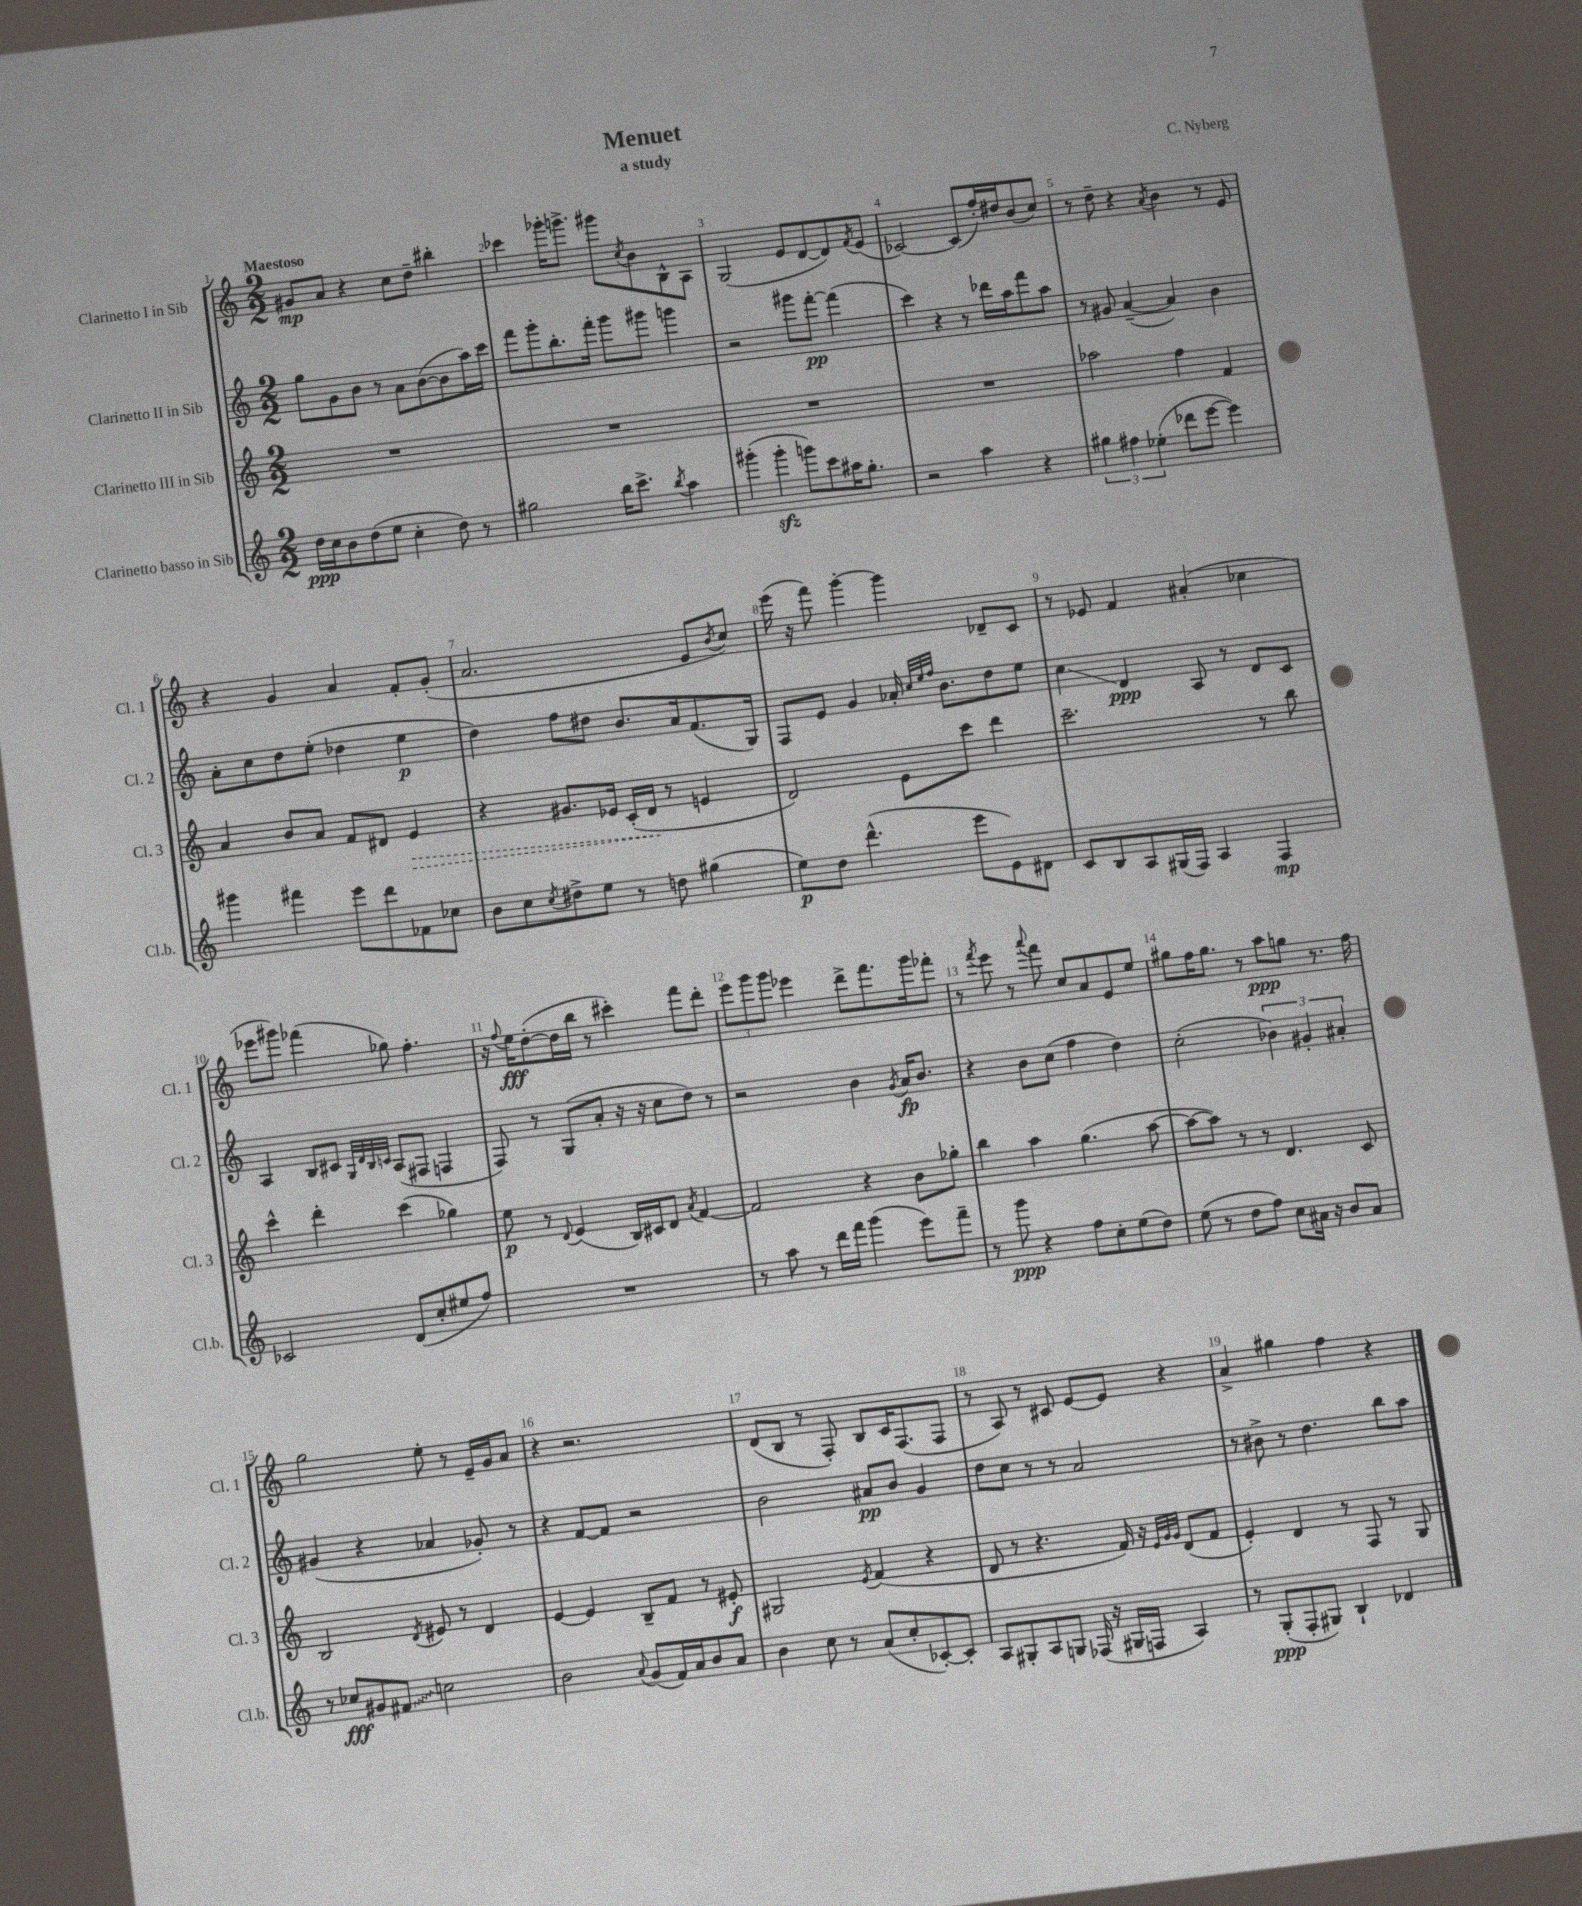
\header { title = "Menuet" composer = "C. Nyberg" subtitle = "a study" }
<<
\new StaffGroup <<
\new Staff = "s0" \with { instrumentName = "Clarinetto I in Sib" shortInstrumentName = "Cl. 1" } {
    \clef treble \key c \major \numericTimeSignature \time 2/2 \tempo "Maestoso"
    gis'8\mp a'8 r4 c''8 d''8-- bis''4-. |
    ces'''4 ges'''16-. g'''8.-> gis'''8 \acciaccatura { c''8 } b'8 b8-^ a8 |
    g2( e'8 d'8~ d'8) \acciaccatura { f'8 } e'8( |
    ces'2~) ces'8( f''16-.) dis''16 b'8( c''8) |
    r8 d''8-- r4 \acciaccatura { a'8 } b'4 r8 e'8 |
    r4 g'4 a'4 f'8-. g'8-.( |
    a'2. e'8 \acciaccatura { b'8 } c''8) |
    e'''16( r16 f'''8) g'''4~-. g'''4 des'8-- c'8 |
    r8 ees'8 f'4 ais'4-.( ces''4 |
    ees'''8 gis'''8) fes'''4( ges''8) f''4.-. |
    r16 \appoggiatura { f''8 } e''16\fff d''8~-.( d''16 b''16 r8 cis'''4-.) f'''8 d'''8-. |
    \tuplet 3/2 { e'''8 g'''8 g'''8 } ees'''4 d'''8-> f'''8. g'''16 fes'''8-. |
    r8 \acciaccatura { f'''8 } e'''8 r8 \appoggiatura { a'''8 } f'''8 c''8 a'8 e'8 e''8 |
    gis''8 f''16 gis''8. r8 a''8\ppp g''8 r8. f''16 |
    g''2 e''8-. r8 e'16-- g'16 a'8 |
    r4 r2. |
    d'8( b8 r8 f8-.) b8 c'16 f8.( f8 |
    r8 a8) r8 cis'8 e'8~ e'8 r4 |
    a'4-> gis''4 f''4 r4 \bar "|." |
}
\new Staff = "s1" \with { instrumentName = "Clarinetto II in Sib" shortInstrumentName = "Cl. 2" } {
    \clef treble \key c \major \numericTimeSignature \time 2/2
    g''8 g'8 b'8 r8 a'8 b'8~( b'8 a''16) c'''16 |
    f'''8 g'''8-. b''8.-. f'''16-. g'''8 gis'''8 g'''4 |
    r2 gis'''8 f'''8~-.\pp f'''4( |
    c'''4) r4 r8 des'''16 a''16 f'''8 a''8 |
    r8 gis'8 a'4~--( a'4) b'4 |
    a'8-. c''8 d''8 e''8-.( des''4 e''4\p |
    d''4) f''8 dis''8 b'8. a'16 f'8.( g16) |
    f8 e'8 g'4 aes'16-. \grace { c''32 e''32 f''32 } b'8. d''8 e''8 |
    c''4\glissando d'4\ppp a8 r8 d'8 c'8 |
    a4 b8 cis'8 \grace { g32 d'32 b32 c'32 } a8( fis8 f4 |
    f8) r8 g8( a'8-. r16 r16 c''8 d''8) r8 |
    r2 b'4 \acciaccatura { g'8 } a'16\fp b'8. |
    r4 b'8 c''8( f''4 d''4) |
    c''2-.( \tuplet 3/2 { bes'4) gis'4-. ais'4-. } |
    gis'4( r4 aes'4 ges'8-.) r8 |
    r4 f'8~ f'8 r2 |
    b'2 ais'8\pp b'8 g'4 |
    d''8 c''8 r8 r8 a'2 |
    r8 bis'8-> r8 d''4. b''8 a''8 \bar "|." |
}
\new Staff = "s2" \with { instrumentName = "Clarinetto III in Sib" shortInstrumentName = "Cl. 3" } {
    \clef treble \key c \major \numericTimeSignature \time 2/2
    R1 |
    R1 |
    R1 |
    R1 |
    aes''2 f''4 f'4 |
    a'4 b'8 a'8 f'8 dis'8 \once \override Hairpin.style = #'dashed-line e'4\> |
    r4 gis'8. ees'16 c'16-.( d'16\! r8 e'4 |
    d'2) e'8 c'''8 d'''4 |
    c'''2.-- r8 b''8 |
    c'''4-^ d'''4-. c'''4( ges''4) |
    e''8\p r8 \appoggiatura { d'8 } e'4( b16) cis'16 d'8 \acciaccatura { a'8 } f'4~ |
    f'2 r4 b'8 ges''8-. |
    b''4 a''4 g''4.( a''8~ |
    a''8~ a''8) r8 r8 d'4. c'8 |
    b2 \acciaccatura { d'8 } eis'8 r8 d'4 |
    e'4~ e'4 b8-- f'8 r8 eis'8-.\f |
    gis2 \acciaccatura { e'8 } f'4( r4 |
    d'8 r8 r4. f'16) r16 \grace { e'32 g'32 g'32 } d'8( f'8 |
    e'4-.) d'4 r8 f8 r8 g8 \bar "|." |
}
\new Staff = "s3" \with { instrumentName = "Clarinetto basso in Sib" shortInstrumentName = "Cl.b." } {
    \clef treble \key c \major \numericTimeSignature \time 2/2
    d''16\ppp c''16 b'8 d''8( e''8 c''4-. d''8) r8 |
    gis''2 b''16 c'''8.-> \acciaccatura { b''8 } a''4 |
    gis'''4-.( gis'''4-.\sfz g'''8) c'''8 ais''16 g''8.-. |
    r2 a''4 r4 |
    \tuplet 3/2 { gis''4 fis''4 ees''4-.( } des'''8 e'''8~ e'''4) |
    gis'''4 fis'''4 e'''8 d'''8 fes'8 ces''8 |
    b'8 c''8 \acciaccatura { c''8 } dis''8-> e''8 r8 d''8 gis''4( |
    e''8\p) d''8 d'''4.-^( e'''8 e'8) dis'8 |
    c'8 b8 a8 gis16( f16) a4 f4\mp |
    ces'2 d'8( c''8-. eis''8 f''8) |
    R1 |
    r8 a''8 r8 d'''16 f'''16 g'''4( e'''8) f'''8-- |
    r8 g'''8\ppp r4 f''8 c''8-. e''8( d''8) |
    e''8( r8 d''8 f''8) c''8 ais'16 r16 b'8 ais'8 |
    r8 ces''8\fff gis'8 \once \override Glissando.style = #'zigzag fis'8\glissando c''2 |
    b'2 \appoggiatura { a'8 } g'8( f'16) a'16 b'8 a'8 |
    b'4 c''8 r8 a'8( c''8-. ces'8~-.) ces'8-. |
    a8 gis8-. a8 g8 fes16( r16 gis16 f16 a4) |
    r8 g8-.\ppp( f8-. gis8) b4-! des'4 \bar "|." |
}
>>
>>
\layout { \context { \Score \override BarNumber.break-visibility = ##(#f #t #t) barNumberVisibility = #all-bar-numbers-visible } }
